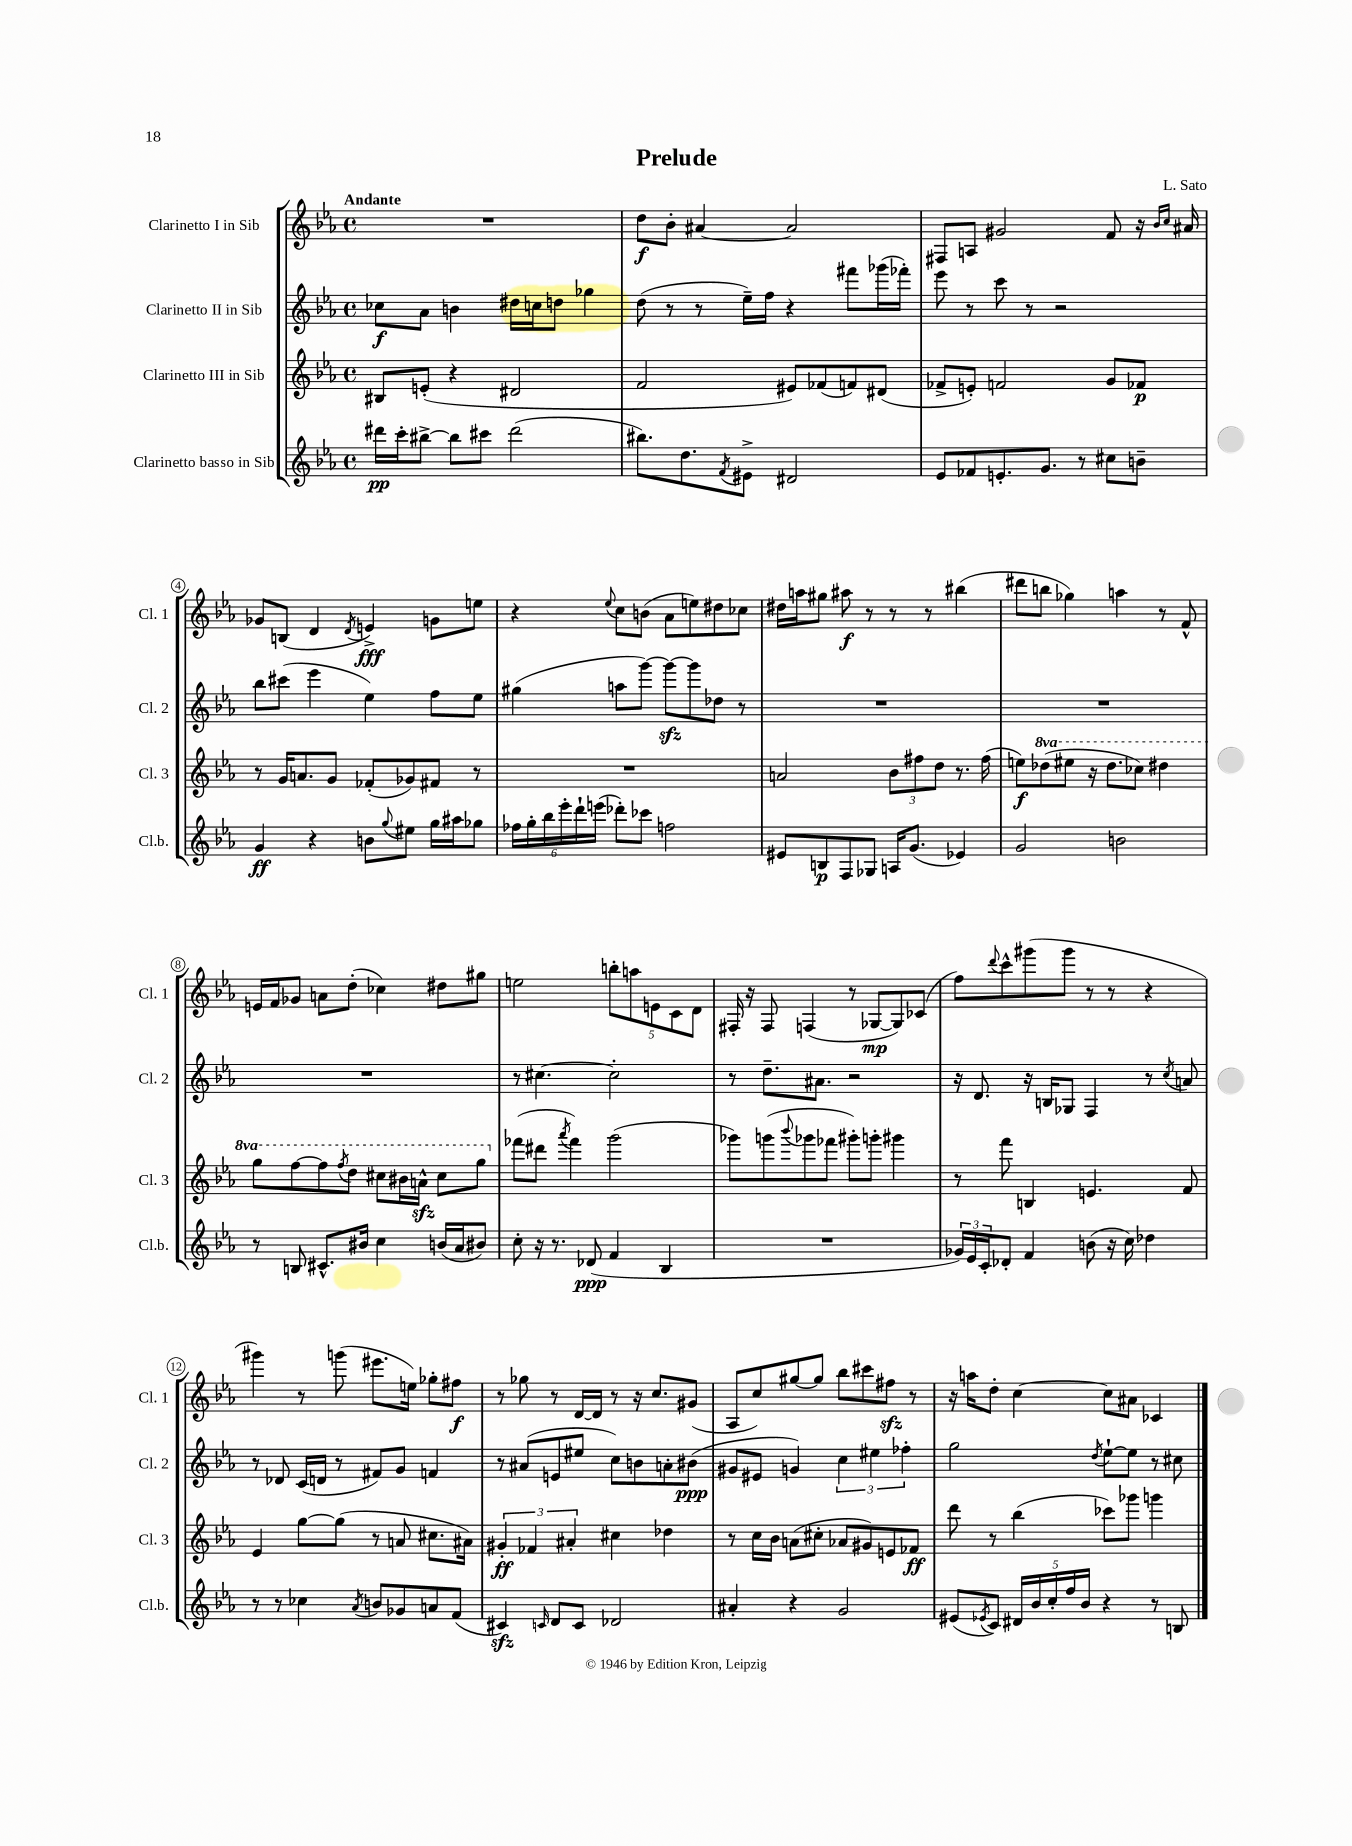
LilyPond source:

\header { title = "Prelude" composer = "L. Sato" }
<<
\new StaffGroup <<
\new Staff = "s0" \with { instrumentName = "Clarinetto I in Sib" shortInstrumentName = "Cl. 1" } {
    \clef treble \key ees \major \defaultTimeSignature \time 4/4 \tempo "Andante"
    R1 |
    d''8\f bes'8-. ais'4~ ais'2 |
    fis8 a8 gis'2 f'8 r16 \grace { bes'16 c''16 } ais'16 |
    ges'8 b8( d'4 \acciaccatura { d'8 } e'4->\fff) g'8 e''8 |
    r4 \appoggiatura { ees''8 } c''8 b'8( aes'8 e''8) dis''8 ces''8 |
    dis''16 a''16 gis''8 ais''8\f r8 r8 r8 bis''4( |
    dis'''8 b''8 ges''4) a''4 r8 f'8-^ |
    e'16 f'16 ges'8 a'8 d''8-.( ces''4) dis''8 gis''8 |
    e''2 \tuplet 5/4 { b''8-. a''8 e'8 c'8 d'8 } |
    fis16-. r16 fis8 f4( r8 ges8~\mp ges8) ces'8( |
    f''8) \appoggiatura { d'''8 } c'''8-^ gis'''8( gis'''8 r8 r8 r4 |
    gis'''4) r8 g'''8( eis'''8. e''16) ges''8-. fis''8\f |
    r8 ges''8 r8 d'16~ d'16 r8 r16 c''8. gis'8( |
    aes8 c''8) gis''8~ gis''8 bes''8 cis'''8 fis''8\sfz r8 |
    r16 a''16 d''8-. c''4~ c''8 ais'8 ces'4 \bar "|." |
}
\new Staff = "s1" \with { instrumentName = "Clarinetto II in Sib" shortInstrumentName = "Cl. 2" } {
    \clef treble \key ees \major \defaultTimeSignature \time 4/4
    ces''8\f aes'8 b'4 dis''16 c''16 d''8 ges''4 |
    d''8( r8 r8 ees''16--) f''16 r4 fis'''8 ges'''16( fes'''16-.) |
    ees'''8 r8 c'''8 r8 r2 |
    bes''8 cis'''8( ees'''4 ees''4) f''8 ees''8 |
    gis''4( a''8 g'''8~) g'''8~\sfz g'''8 des''8 r8 |
    R1 |
    R1 |
    R1 |
    r8 cis''4.~ cis''2-. |
    r8 d''8.-- ais'8. r2 |
    r16 d'8. r16 b16 ges8 f4 r8 \acciaccatura { c''8 } a'8 |
    r8 des'8 c'16( d'16 r8 fis'8) g'8 f'4 |
    r8 ais'8( e'8 eis''8 c''8) b'8 a'8-. bis'8\ppp( |
    gis'8 eis'8 g'4) \tuplet 3/2 { c''4 eis''4 fes''4-. } |
    g''2 \acciaccatura { d''8 } ees''8~-! ees''8 r8 cis''8 \bar "|." |
}
\new Staff = "s2" \with { instrumentName = "Clarinetto III in Sib" shortInstrumentName = "Cl. 3" } {
    \clef treble \key ees \major \defaultTimeSignature \time 4/4 \set Staff.ottavationMarkups = #ottavation-simple-ordinals
    bis8 e'8-.( r4 dis'2 |
    f'2 eis'8) fes'8( f'8) dis'8( |
    fes'8-> e'8-.) f'2 g'8 fes'8\p |
    r8 g'16 a'8. g'8 fes'8-.( ges'8) fis'8 r8 |
    R1 |
    a'2 \tuplet 3/2 { bes'8 fis''8 d''8 } r8. fis''16( |
    e''8\f) \ottava #1 des'''8( eis'''8 r16 des'''8. ces'''8) dis'''4 |
    g'''8 f'''8~ f'''8 \acciaccatura { f'''8 } d'''8 cis'''8 bis''16 a''16-^\sfz cis'''8 g'''8 \ottava #0 |
    fes'''8( dis'''8 \acciaccatura { aes'''8 } fes'''4) g'''2( |
    ges'''8) g'''8( \appoggiatura { bes'''8 } ges'''8 fes'''8 gis'''8-.) g'''8-. gis'''4 |
    r8 f'''8 b4 e'4. f'8 |
    ees'4 g''8~ g''8( r8 a'8 cis''8. ais'16) |
    \tuplet 3/2 { gis'4-.\ff fes'4 ais'4-. } cis''4 des''4 |
    r8 c''16 bes'16 a'8( cis''8-. aes'8 gis'8) e'8 fes'8\ff |
    d'''8 r8 bes''4( ces'''8) ges'''8 g'''4 \bar "|." |
}
\new Staff = "s3" \with { instrumentName = "Clarinetto basso in Sib" shortInstrumentName = "Cl.b." } {
    \clef treble \key ees \major \defaultTimeSignature \time 4/4
    dis'''16\pp c'''16-. bis''8~-> bis''8 cis'''8 dis'''2( |
    bis''8.) d''8. \acciaccatura { f'8 } eis'8-> dis'2 |
    ees'8 fes'8 e'8.-. g'8. r8 cis''8 b'8-- |
    g'4\ff r4 b'8 \appoggiatura { g''8 } eis''8 g''16 ais''16 ges''8 |
    \tuplet 6/4 { fes''16 g''16-. bes''16 ees'''16-. d'''16-! e'''16( } des'''8-.) ces'''8 f''2 |
    eis'8 b8\p f8 ges8 a16 g'8.( ees'4) |
    g'2 b'2 |
    r8 b8 cis'8.-^ bis'16 c''4 b'16( aes'16 bis'8) |
    c''8-. r16 r8. des'8\ppp( f'4 bes4 |
    R1 |
    \tuplet 3/2 { ges'16) ees'16 c'16-. } des'8-. f'4 b'8( r16 c''16) des''4 |
    r8 r8 ces''4 \acciaccatura { aes'8 } b'8 ges'8 a'8 f'8( |
    cis'4\sfz) \grace { c'16 } d'8 c'8 des'2 |
    ais'4-. r4 g'2 |
    eis'8( \acciaccatura { ees'8 } c'8) \tuplet 5/4 { dis'16 bes'16 c''16-. f''16 bes'16 } r4 r8 b8 \bar "|." |
}
>>
>>
\layout { \context { \Score \override BarNumber.stencil = #(make-stencil-circler 0.1 0.3 ly:text-interface::print) } }
